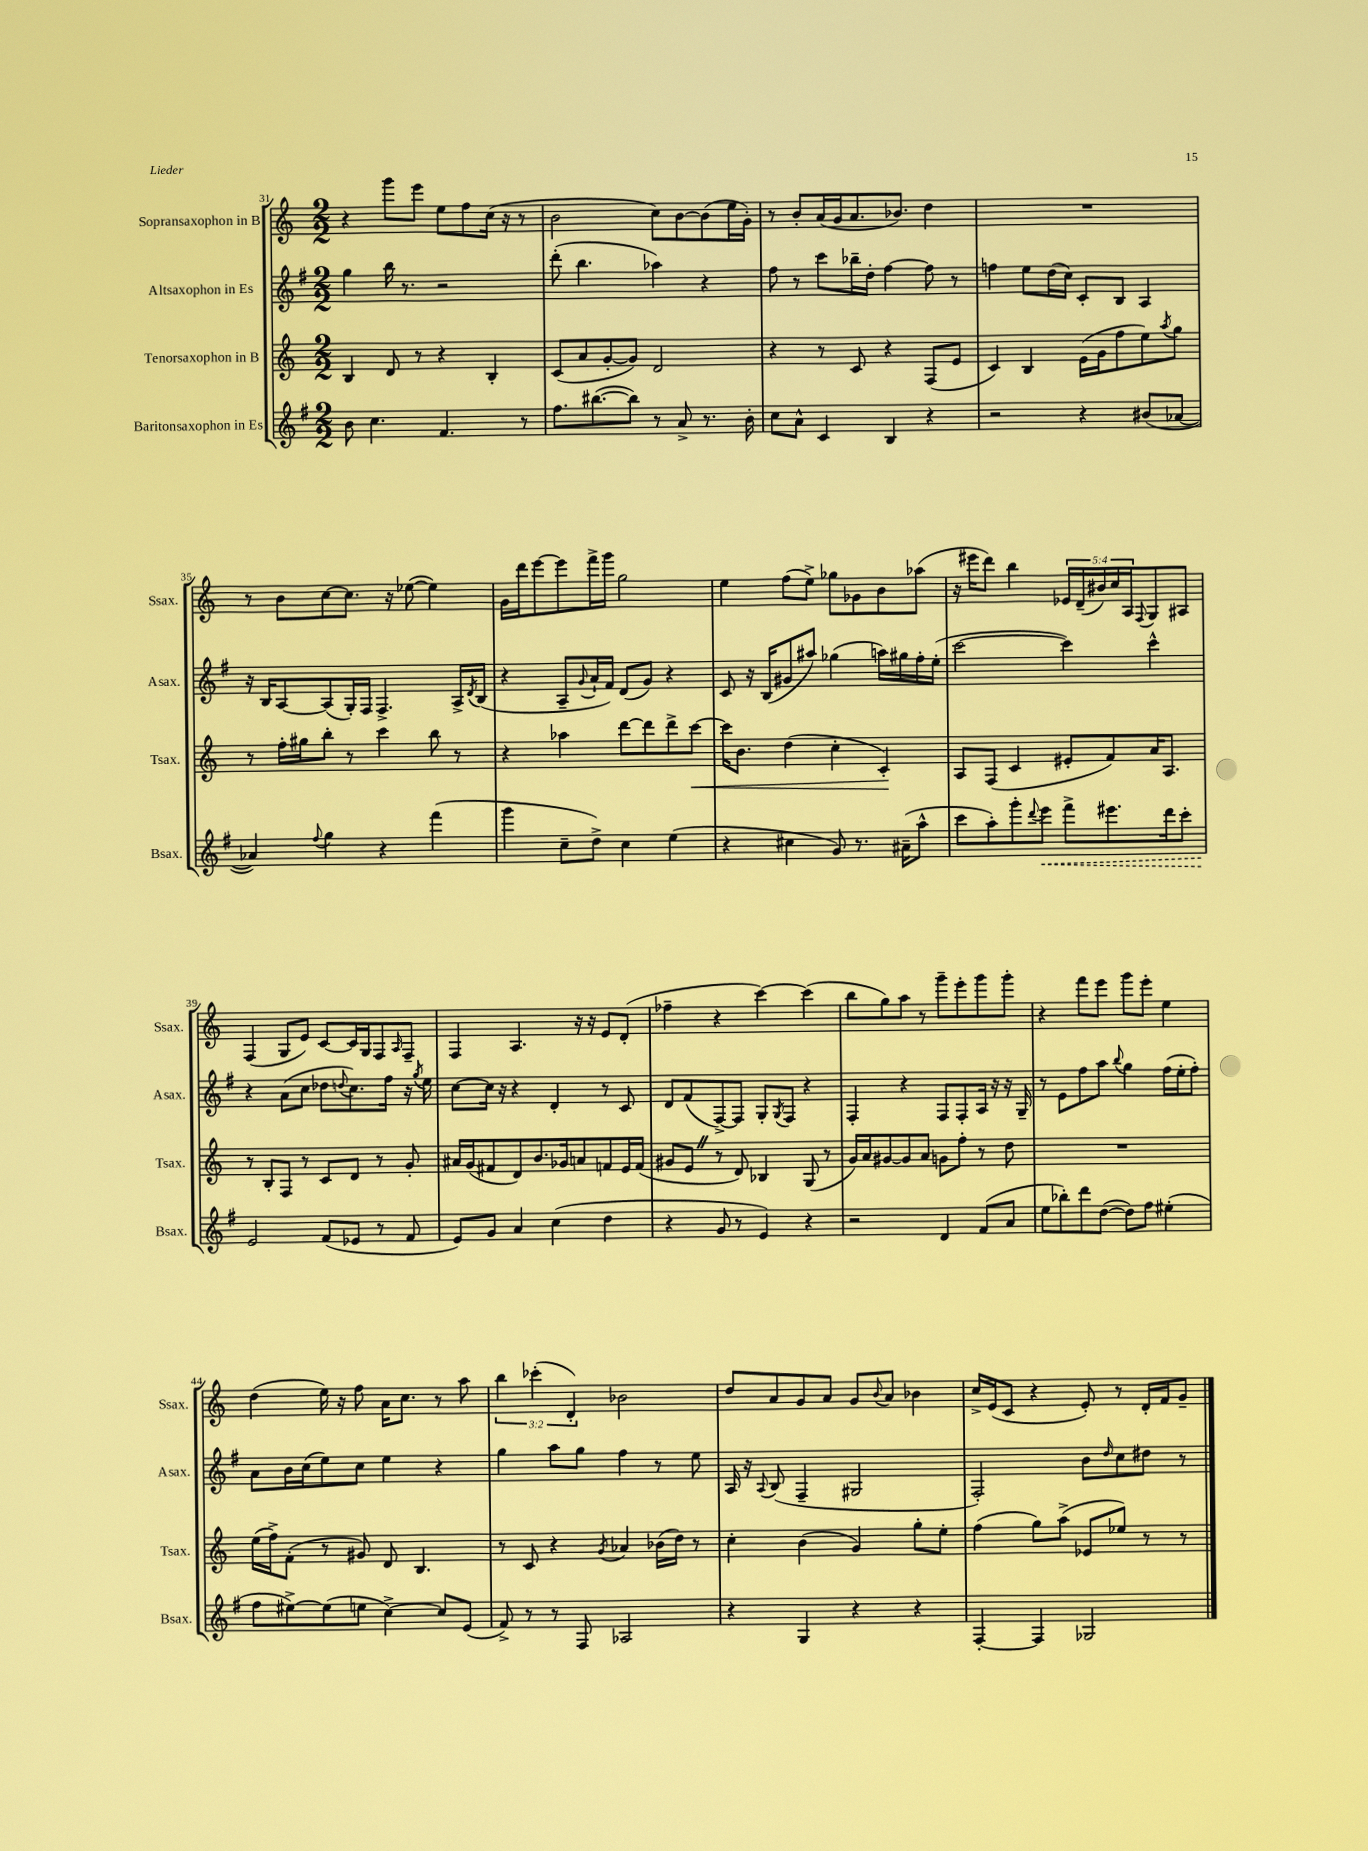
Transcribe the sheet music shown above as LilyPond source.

<<
\new StaffGroup <<
\new Staff = "s0" \with { instrumentName = "Sopransaxophon in B" shortInstrumentName = "Ssax." } {
    \clef treble \key c \major \numericTimeSignature \time 2/2 \override Staff.TupletNumber.text = #tuplet-number::calc-fraction-text
    r4 g'''8 e'''8 e''8 f''8 c''16( r16 r8 |
    b'2 c''8) b'8~ b'8( e''16 g'16-.) |
    r8 b'8-. a'16( g'16 a'8. bes'8.) d''4 |
    R1 |
    r8 b'8 c''8~ c''8. r16 ees''8~( ees''4) |
    g'16 d'''16 e'''8~ e'''8 f'''16-> g'''16 g''2 |
    e''4 f''8( e''8->) ges''8 ges'8 b'8 aes''8( |
    r16 eis'''16 d'''8) b''4 \tuplet 5/4 { ees'16 d'16--( bis'16) c''16 a16 } \appoggiatura { f8 } g8 ais8 |
    f4( g8 e'8) c'8~ c'16 g16 f8 \grace { a16 } f8-- |
    f4 a4. r16 r16 e'8 d'8-.( |
    fes''4-- r4 c'''4~) c'''4( |
    b''8 g''8) a''8 r8 g'''8-- e'''8-. g'''8 g'''8-. |
    r4 f'''8 e'''8 g'''8 e'''8-. e''4 |
    d''4( e''16) r16 f''8 a'16 c''8. r8 a''8 |
    \tuplet 3/2 { b''4 ces'''4-.( d'4-.) } bes'2 |
    d''8 a'8 g'8 a'8 g'8 \appoggiatura { b'8 } a'8 bes'4 |
    c''16-> e'16( c'8 r4 e'8-.) r8 d'16-. f'16 g'8-- \bar "|." |
}
\new Staff = "s1" \with { instrumentName = "Altsaxophon in Es" shortInstrumentName = "Asax." } {
    \clef treble \key g \major \numericTimeSignature \time 2/2
    g''4 b''16 r8. r2 |
    d'''8-.( b''4. aes''4) r4 |
    fis''8 r8 c'''8 bes''16-- d''16-. fis''4~ fis''8 r8 |
    f''4 e''8 d''16( c''16) c'8-. b8 a4 |
    r16 b16 a8~ a8( g16-.) fis16 fis4.-> a16-> \acciaccatura { d'8 } b16( |
    r4 a8-- \appoggiatura { g'8 } a'16-! fis'16) d'8( g'8) r4 |
    c'8 r16 b16( gis'8 ais''8) ges''4( a''16) gis''16 fis''16-. e''16-.( |
    c'''2~ c'''4) c'''4-^ |
    r4 a'8( c''8 des''8 \appoggiatura { d''8 } c''8.) fis''16 r16 \acciaccatura { g''8 } e''16 |
    c''8~ c''16 r16 r4 d'4-. r8 c'8 |
    d'8 fis'8( fis8~->) fis8 g8-. \acciaccatura { g8 } fis8 r4 |
    fis4-. r4 fis8 fis8-. a16 r16 r16 g16-- |
    r8 e'8 fis''8 a''8 \appoggiatura { b''8 } g''4 fis''16( e''16-. fis''8-.) |
    a'8 b'16 c''16( e''8) c''8 e''4 r4 |
    g''4 a''8 g''8 fis''4 r8 e''8 |
    a16 r16 \appoggiatura { a8 } b8( fis4-- gis2 |
    fis2-.) b'8 \grace { d''16 } c''8 dis''8 r8 \bar "|." |
}
\new Staff = "s2" \with { instrumentName = "Tenorsaxophon in B" shortInstrumentName = "Tsax." } {
    \clef treble \key c \major \numericTimeSignature \time 2/2
    b4 d'8 r8 r4 b4-. |
    c'8( a'8 g'8~-. g'8) d'2 |
    r4 r8 c'8 r4 f8( e'8 |
    c'4) b4 e'16( g'16 f''8 e''8) \acciaccatura { a''8 } g''8 |
    r8 f''16-. gis''16 b''8-. r8 c'''4 b''8 r8 |
    r4 aes''4 d'''8~ d'''8 d'''8-> c'''8~\< |
    c'''16 b'8. d''4( c''4-. c'4-.\!) |
    a8 f8( c'4 eis'8-. f'8) a'16 a8. |
    r8 b8-. f8 r8 c'8 d'8 r8 g'8-. |
    ais'16 g'16( fis'8 d'8) b'8. ges'16 a'8 f'8 e'16 f'16( |
    gis'8 e'8 \once \override BreathingSign.text = \markup { \musicglyph "scripts.caesura.straight" } \breathe r8 d'8) bes4 g8( r8 |
    g'16) a'16 gis'8~ gis'8 a'8 g'8 f''8-. r8 d''8 |
    R1 |
    e''16( f''16->) f'8-.( r8 gis'8) d'8 b4. |
    r8 c'8 r4 \acciaccatura { g'8 } aes'4 bes'16( d''16) r8 |
    c''4-. b'4( g'4) g''8-. e''8-. |
    f''4( g''8) a''8->( ees'8 ees''8) r8 r8 \bar "|." |
}
\new Staff = "s3" \with { instrumentName = "Baritonsaxophon in Es" shortInstrumentName = "Bsax." } {
    \clef treble \key g \major \numericTimeSignature \time 2/2
    b'8 c''4. fis'4. r8 |
    fis''8. bis''8.~( bis''8) r8 a'8-> r8. b'16-. |
    c''8 a'8-^ c'4 b4 r4 |
    r2 r4 bis'8( aes'8~ |
    aes'4) \appoggiatura { fis''8 } g''4 r4 fis'''4( |
    g'''4 c''8-- d''8->) c''4 e''4( |
    r4 cis''4 g'8) r8. ais'16--( a''8-^ |
    c'''8 a''8-.) g'''8-. \appoggiatura { d'''8 } \once \override Hairpin.style = #'dashed-line e'''8\< fis'''8-> eis'''8. d'''16 c'''8-. |
    e'2\! fis'8( ees'8 r8 fis'8 |
    e'8) g'8 a'4 c''4( d''4 |
    r4 g'8 r8 e'4) r4 |
    r2 d'4 fis'8( a'8 |
    e''8 bes''8-.) d'''8 d''8~( d''8) fis''8 eis''4-.( |
    fis''8 eis''8~->) eis''8( e''8 c''4~->) c''8 e'8( |
    fis'8->) r8 r8 fis8 aes2 |
    r4 g4 r4 r4 |
    fis4~-. fis4 ges2 \bar "|." |
}
>>
>>
\layout { \context { \Score currentBarNumber = #31 } }
